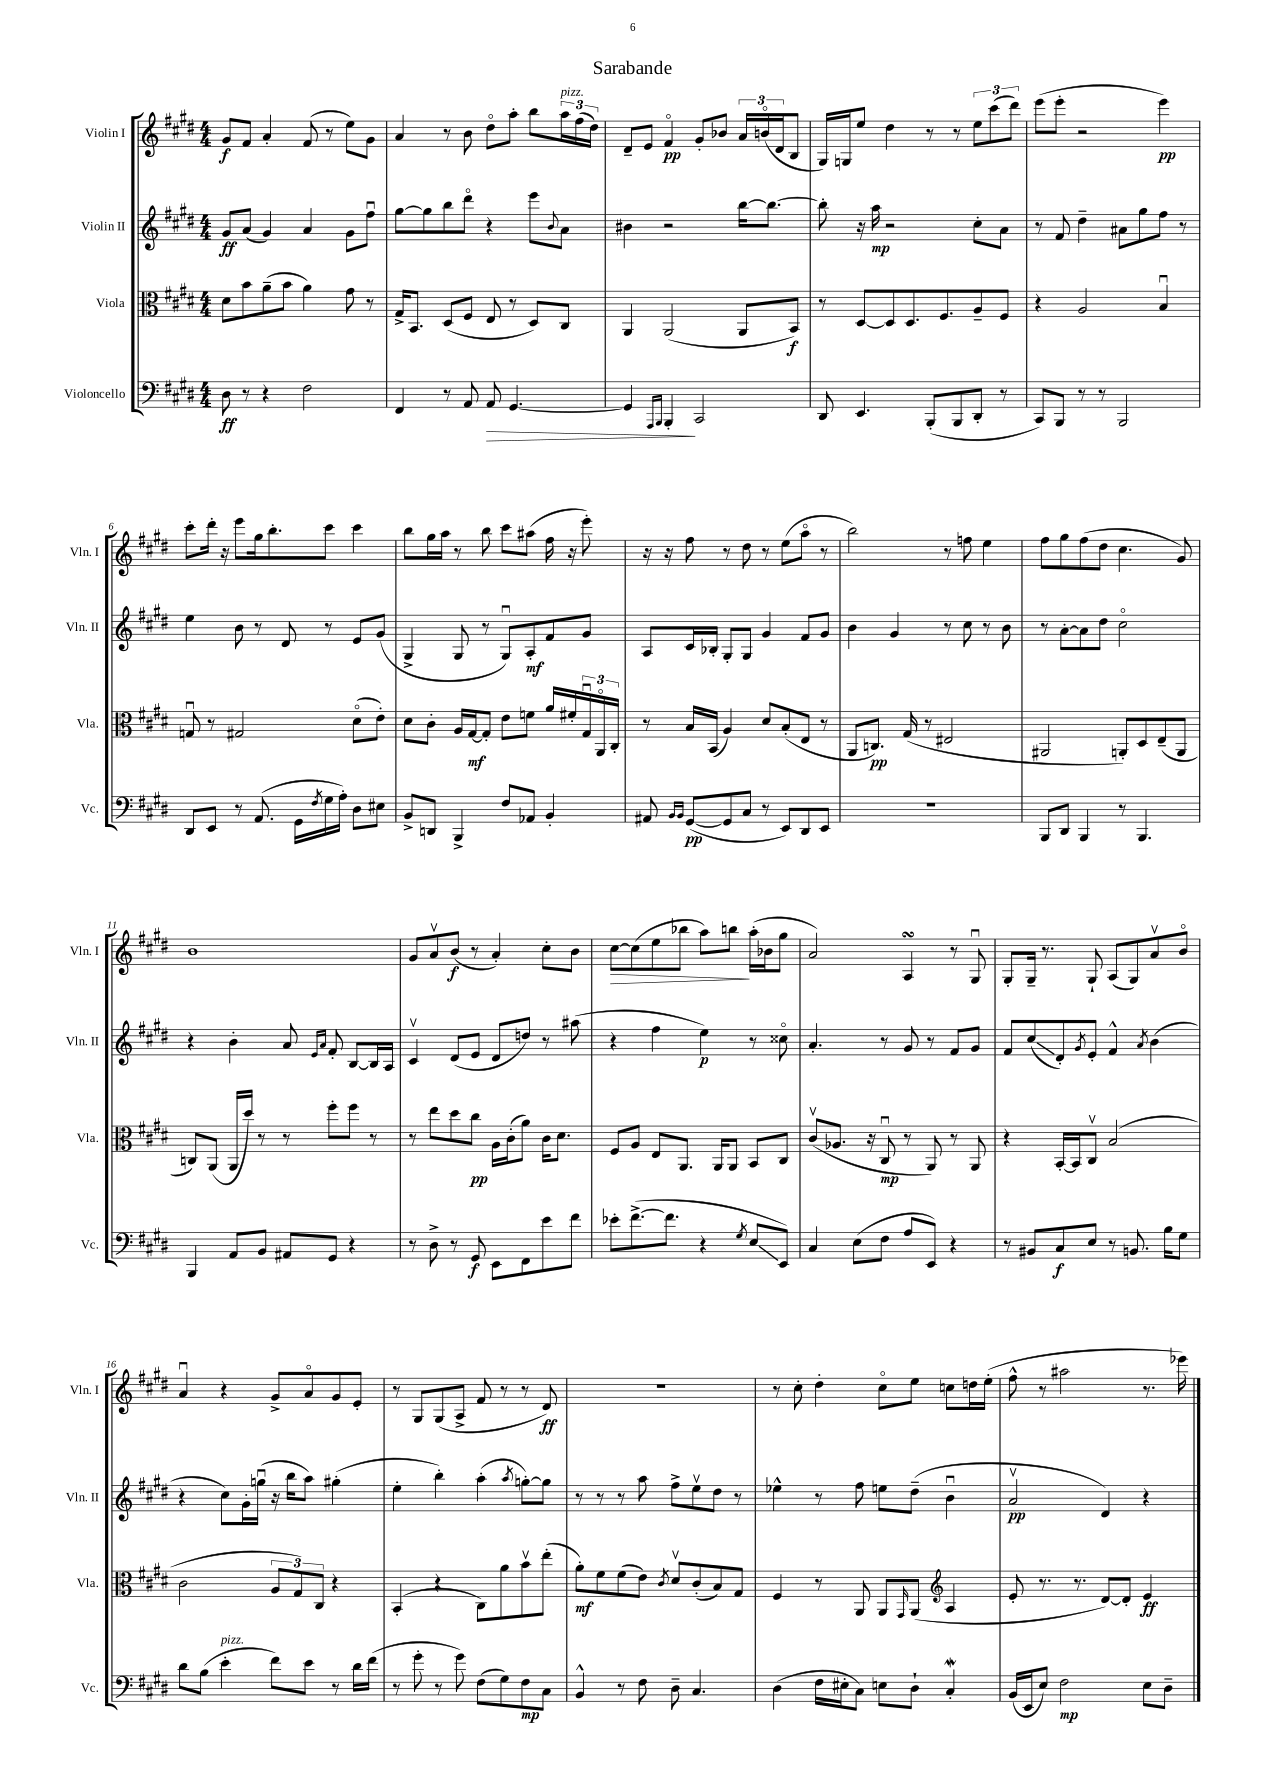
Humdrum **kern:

**kern	**kern	**kern	**kern
*staff4	*staff3	*staff2	*staff1
*clefF4	*clefC3	*clefG2	*clefG2
*k[f#c#g#d#]	*k[f#c#g#d#]	*k[f#c#g#d#]	*k[f#c#g#d#]
*M4/4	*M4/4	*M4/4	*M4/4
8D#	8d#	8g#	8g#
8r	8b	(8a	8f#
4r	(8a~	4g#)	4a'
.	8b	.	.
2F#	4a)	4a	(8f#
.	.	.	8r
.	8g#	8g#	8ee)
.	8r	8ff#u	8g#
=	=	=	=
4FF#	16G#^	[8gg#	4a
.	8.BB	.	.
.	.	8gg#]	.
8r	(8D#	8bb	8r
8AA	8F#	8ddd#o	8b
8AA	8E	4r	8dd#o
[4.GG#	8r	.	8aa'
.	8D#)	8eee	8bb
.	.	8qqb	.
.	8C#	8a	24aa
.	.	.	(24ff#
.	.	.	24dd#)
=	=	=	=
4GG#]	4AA	4b#	8d#~
.	.	.	8e
16qqAAA	.	.	.
16qqBBB	.	.	.
4BBB'	(2AA	2r	4f#o
2CC#	.	.	8g#'
.	.	.	8b-
.	8AA	[16bb	24a
.	.	.	(24bo
.	.	8.bb_	.
.	.	.	24d#
.	8BB)	.	8B
=	=	=	=
8DD#	8r	8bb']	16G#)
.	.	.	16G
4.EE	[8D#	16r	8ee
.	.	16aa	.
.	8D#]	2r	4dd#
.	8.D#	.	.
(8BBB'	.	.	8r
.	8.F#	.	.
8BBB	.	.	8r
8DD#'	8A~	8cc#'	12ee
.	.	.	(12ccc#
8r	8F#	8a	.
.	.	.	12ddd#)
=	=	=	=
8CC#)	4r	8r	(8eee
8BBB	.	8f#	8eee'
8r	2A	4dd#~	2r
8r	.	.	.
2BBB	.	8a#	.
.	.	8gg#	.
.	4Bu	8ff#	4eee)
.	.	8r	.
=	=	=	=
8DD#	8Gu	4ee	8ccc#'
8EE	8r	.	16ddd#'
.	.	.	16r
8r	2G#	8b	8eee
(8.AA	.	8r	16gg#
.	.	.	8.bb'
.	.	8d#	.
16GG#	.	.	.
8qF#	.	.	.
16G#	.	8r	8ccc#
16A')	.	.	.
8D#	(8d#o	8e	4ccc#
8E#	8e')	(8g#	.
=	=	=	=
8BB^	8d#	4G#^	8bb
8DD	8c#'	.	16gg#
.	.	.	16aa
4BBB^	16A	8G#	8r
.	[16G#	.	.
.	8G#']	8r	8bb
8F#	8e	8G#u)	8ccc#
8AA-	8f	8A'	(8aa#
4BB'	16a	8f#	16ff#
.	16f#'	.	16r
.	24G#u	8g#	8eee')
.	24AAo	.	.
.	24C#'	.	.
=	=	=	=
8AA#	8r	8A	16r
.	.	.	16r
16qqBB	.	.	.
16qqBB	.	.	.
([8GG#	16B	16c#	8ff#
.	(16BB	16B-'	.
8GG#]	4A)	8G#'	8r
8C#	.	8G#	8dd#
8r	8d#	4g#	8r
8EE)	(8B'	.	(8ee
8DD#	8E	8f#	8aao
8EE	8r	8g#	8r
=	=	=	=
1r	8AA	4b	2bb)
.	8.C)	.	.
.	.	4g#	.
.	(16G#	.	.
.	8r	.	.
.	2E#	8r	8r
.	.	8cc#	8ff
.	.	8r	4ee
.	.	8b	.
=	=	=	=
8BBB	2AA#	8r	8ff#
8DD#	.	[8a'	8gg#
4BBB	.	8a]	(8ff#
.	.	8dd#	8dd#
8r	8AA')	2cc#o	4.cc#
4.BBB	8D#	.	.
.	(8E~	.	.
.	8AA	.	8g#)
=	=	=	=
4BBB	8C)	4r	1b
.	(8AA	.	.
8AA	16AA	4b'	.
.	16dd#)	.	.
8BB	8r	.	.
8AA#	8r	8a	.
.	.	16qqe	.
.	.	16qqa	.
8GG#	8ff#'	8f#'	.
4r	8ff#	[8B	.
.	8r	16B]	.
.	.	16A	.
=	=	=	=
8r	8r	4c#v	8g#
8D#^	8ee	.	8av
8r	8dd#	(8d#	(8b
8GG#	8cc#	8e	8r
8EE	16A	8d#	4a')
.	(16c#'	.	.
8FF#	8a)	8dd)	.
8e	16c#	8r	8cc#'
.	8.d#	.	.
8f#	.	(8aa#	8b
=	=	=	=
8e-'	8F#	4r	[8cc#
([8.f#^	8A	.	(8cc#]
.	8E	4ff#	8ee
8.f#]	.	.	.
.	8.AA	.	8bb-
4r	.	4ee)	8aa)
.	16AA	.	.
.	8AA	.	8bb
8qG#	.	.	.
8E	8BB	8r	(16aa'
.	.	.	16b-
8EE)	8C#	8cc##o	8gg#
=	=	=	=
4C#	(8c#v	4.a'	2a)
.	8.A-	.	.
(8E	.	.	.
.	16r	.	.
8F#	8C#u	8r	.
8A	8r	8g#	4A
8EE)	8AA)	8r	.
4r	8r	8f#	8r
.	8AA	8g#	8G#u
=	=	=	=
8r	4r	8f#	8G#'
8BB#	.	(8cc#	16G#~
.	.	.	8.r
8C#	[16BB'	8d#')	.
.	16BB]	.	.
.	.	8qg#	.
8E	8C#v	8e'	8G#`
8r	(2B	4f#^^	(8A
8.BB	.	.	8G#)
.	.	8qa	.
.	.	(4b	8av
16B	.	.	.
8G#	.	.	8bo
=	=	=	=
8d#	2c#	4r	4au
(8B	.	.	.
4e'	.	8cc#)	4r
.	.	16g#'	.
.	.	(16ggu	.
8f#)	12A	16r	8g#^
.	.	16bb	.
.	12G#)	.	.
8e	.	8aa)	8ao
.	12C#	.	.
8r	4r	(4gg#'	8g#
16d#	.	.	8e'
(16f#	.	.	.
=	=	=	=
8r	(4BB'	4ee'	8r
8g#'	.	.	8G#
8r	4r	4bb')	(8G#
8g#)	.	.	8A^
(8F#	8C#)	(4aa'	8f#
8G#)	8a	.	8r
.	.	8qaa	.
8F#	8bv	[8gg')	8r
8C#	(8ee'	8gg]	8d#)
=	=	=	=
4BB^^	8a')	8r	1r
.	8f#	8r	.
8r	(8f#	8r	.
8F#	8e)	8aa	.
.	8qc#	.	.
8D#~	8d#v	8ff#^	.
4.C#	(8c#'	8eev	.
.	8B)	8dd#	.
.	8G#	8r	.
=	=	=	=
(4D#	4F#	4ee-^^	8r
.	.	.	8cc#'
16F#	8r	8r	4dd#'
16E#'	.	.	.
8C#)	8AA	8ff#	.
8E	8AA	8ee	8cc#o
.	16qqGG#	.	.
8D#`	(8AA	(8dd#~	8ee
*	*clefG2	*	*
4C#'	4A	4bu	8cc
.	.	.	16dd
.	.	.	(16ee'
=	=	=	=
(16BB	8e'	2av	8ff#^^
16EE	.	.	.
8E)	8.r	.	8r
2F#	.	.	2aa#
.	8.r	.	.
.	[8d#)	4d#)	.
.	8d#']	.	.
8E	4e	4r	8.r
8D#~	.	.	.
.	.	.	16eee-)
==	==	==	==
*-	*-	*-	*-
